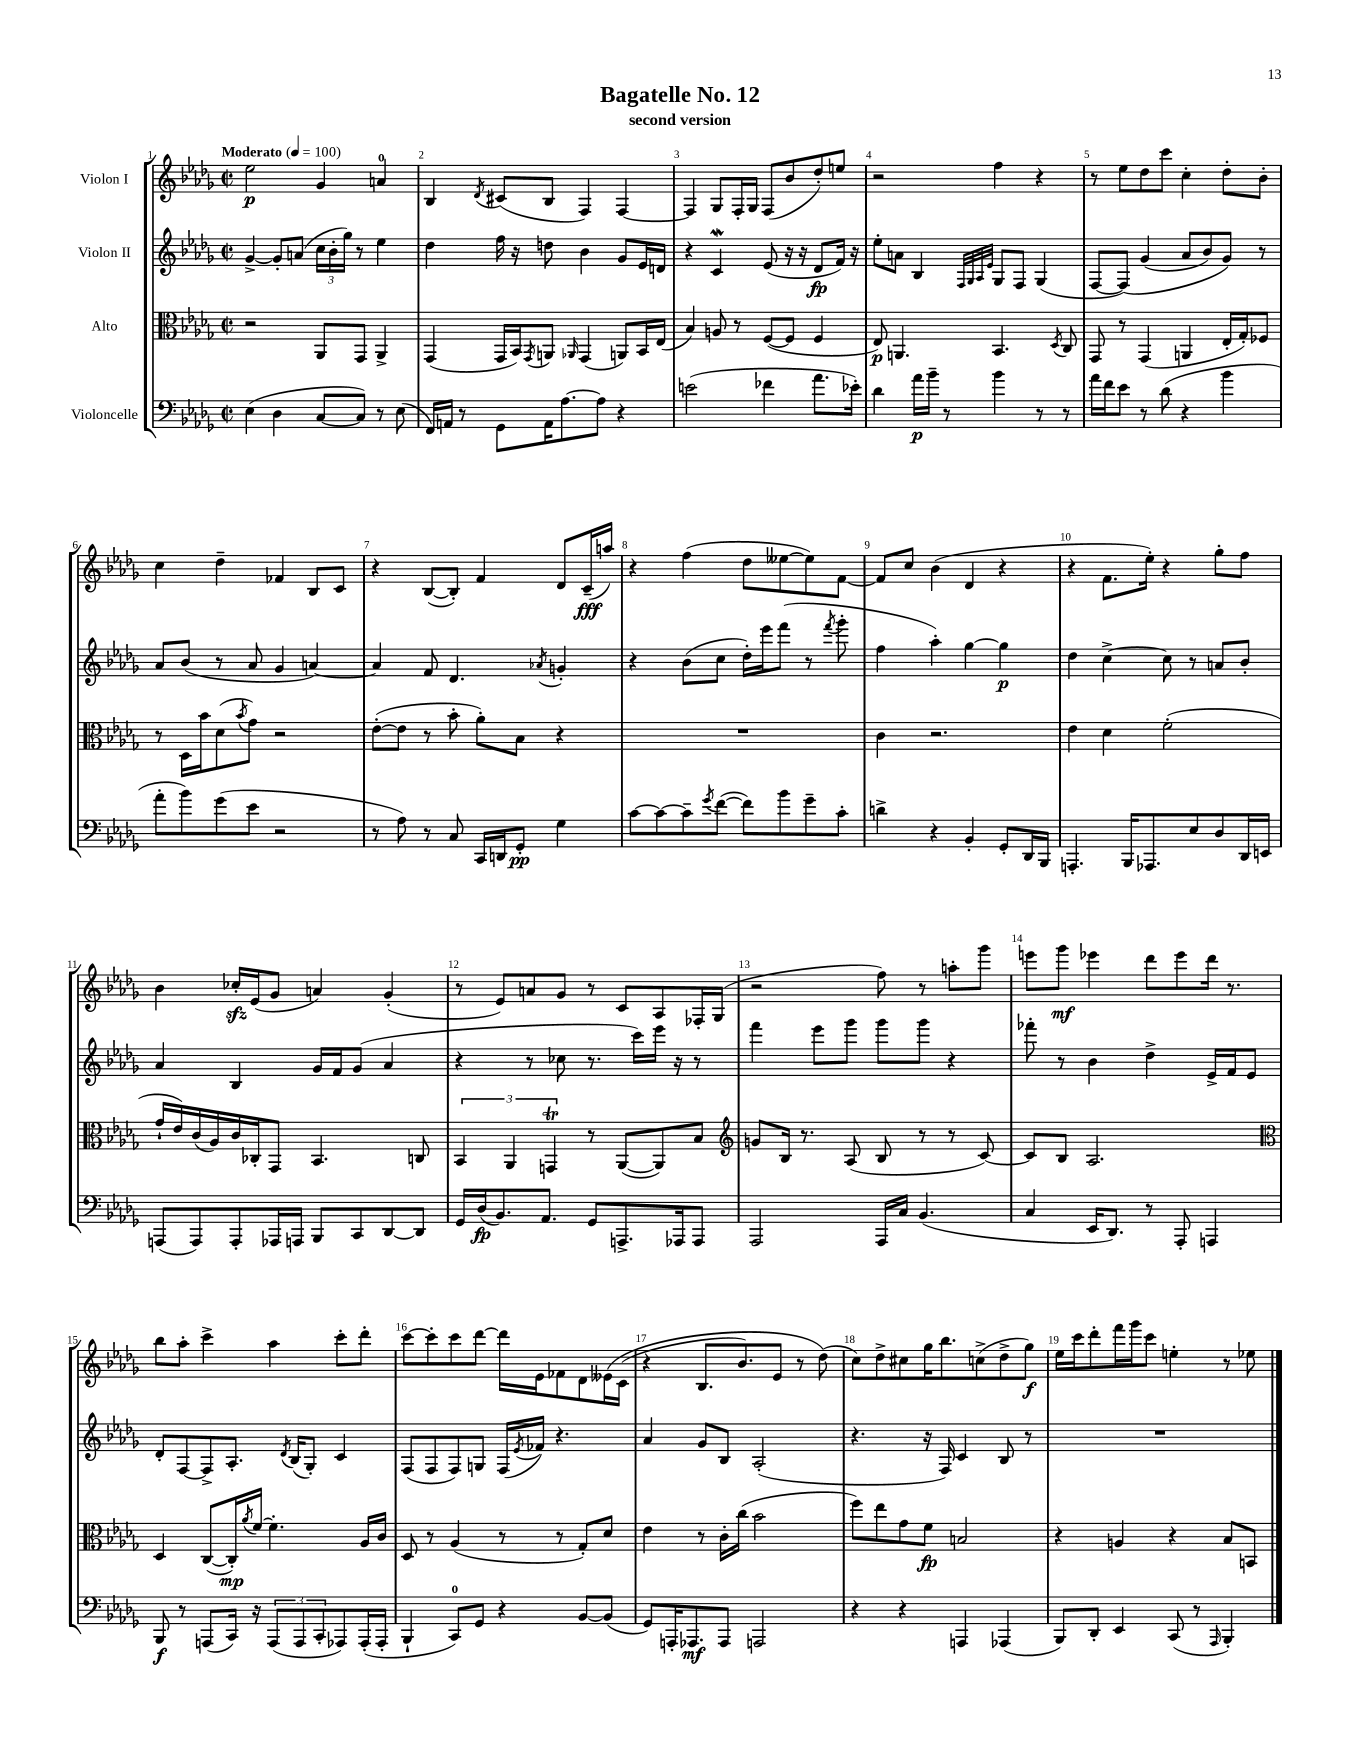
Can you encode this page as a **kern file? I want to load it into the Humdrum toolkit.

**kern	**dynam	**kern	**dynam	**kern	**dynam	**kern	**dynam
*part4	*part4	*part3	*part3	*part2	*part2	*part1	*part1
*staff4	*staff4	*staff3	*staff3	*staff2	*staff2	*staff1	*staff1
*I"Violoncelle	*	*I"Alto	*	*I"Violon II	*	*I"Violon I	*
*clefF4	*	*clefC3	*	*clefG2	*	*clefG2	*
*k[b-e-a-d-g-]	*	*k[b-e-a-d-g-]	*	*k[b-e-a-d-g-]	*	*k[b-e-a-d-g-]	*
*M2/2	*	*M2/2	*	*M2/2	*	*M2/2	*
*met(c|)	*	*met(c|)	*	*met(c|)	*	*met(c|)	*
*MM100	*	*MM100	*	*MM100	*	*MM100	*
=1	=1	=1	=1	=1	=1	=1	=1
!	!	!	!	!	!	!LO:TX:a:B:t=Moderato	!
(4E-\	.	2r	.	[4g-^/	.	2ee-\	p
4D-\	.	.	.	8g-'/L]	.	.	.
.	.	.	.	(8an/J	.	.	.
[8C/L	.	8AA-/L	.	24cc\LL	.	4g-/	.
.	.	.	.	24b-'\	.	.	.
.	.	.	.	24gg-\JJ)	.	.	.
8C/J])	.	8GG-/J	.	8r	.	.	.
8r	.	4AA-^/	.	4ee-\	.	4an/	.
(8E-\	.	.	.	.	.	.	.
=2	=2	=2	=2	=2	=2	=2	=2
16FF/LL)	.	(4GG-/	.	4dd-\	.	4B-/	.
16AAn/JJ	.	.	.	.	.	.	.
8r	.	.	.	.	.	.	.
.	.	.	.	.	.	8qd-/	.
8GG-\L	.	16GG-/LL	.	16ff\	.	(8c#X/L	.
.	.	16BB-/J)	.	16r	.	.	.
.	.	8qGG-/	.	.	.	.	.
16AA\K	.	8AAn/J	.	8ddn\	.	8B-/J	.
[8.A-\	.	.	.	.	.	.	.
.	.	16qqAA-X/	.	.	.	.	.
.	.	(4GG-/	.	4b-\	.	4F/)	.
8A-\J]	.	.	.	.	.	.	.
4r	.	8AAn/L)	.	8g-/L	.	[4F/	.
.	.	16BB-/L	.	16e-/L	.	.	.
.	.	(16E-/JJ	.	16dn/JJ	.	.	.
=3	=3	=3	=3	=3	=3	=3	=3
(2en\	.	4B-/)	.	4r	.	4F/]	.
.	.	8An/	.	4cW/	.	8G-/L	.
.	.	8r	.	.	.	16F'/L	.
.	.	.	.	.	.	16G-/JJ	.
4f-X\	.	([8F/L	.	(8e-/	.	(8F/L	.
.	.	8F/J]	.	16r	.	8b-/	.
.	.	.	.	16r	.	.	.
8.a-\L	.	4F/	.	8d-/L	fp	8dd-'/)	.
.	.	.	.	16f/Jk)	.	8een/J	.
16e-X'\Jk)	.	.	.	16r	.	.	.
=4	=4	=4	=4	=4	=4	=4	=4
4d-\	.	8E-/)	p	8ee-'\L	.	2r	.
.	.	4.AAn/	.	8an\J	.	.	.
16a-\LL	p	.	.	4B-/	.	.	.
16b-~\JJ	.	.	.	.	.	.	.
8r	.	.	.	.	.	.	.
.	.	.	.	32qqF/LLL	.	.	.
.	.	.	.	32qqG-/	.	.	.
.	.	.	.	32qqA-/	.	.	.
.	.	.	.	32qqe-/JJJ	.	.	.
4b-\	.	4.BB-/	.	8G-/L	.	4ff\	.
.	.	.	.	8F/J	.	.	.
8r	.	.	.	(4G-/	.	4r	.
.	.	8qD-/	.	.	.	.	.
8r	.	8C/	.	.	.	.	.
=5	=5	=5	=5	=5	=5	=5	=5
16a-\LL	.	8GG-/	.	[8F/L	.	8r	.
16f\J	.	.	.	.	.	.	.
8e-\J	.	8r	.	(8F/J])	.	8ee-\L	.
8r	.	(4GG-/	.	(4g-/	.	8dd-\	.
(8d-\	.	.	.	.	.	8ccc\J	.
4r	.	4AAn/	.	8a-/L	.	4cc'\	.
.	.	.	.	8b-/)	.	.	.
4b-\	.	16E-'/LL	.	8g-/J)	.	8dd-'\L	.
.	.	16G-'/J)	.	.	.	.	.
.	.	8F-X/J	.	8r	.	8b-'\J	.
!!LO:LB:g=z
=6	=6	=6	=6	=6	=6	=6	=6
8a-'\L	.	8r	.	8a-/L	.	4cc\	.
8b-\)	.	16D-\LL	.	(8b-/J	.	.	.
.	.	16b-\J	.	.	.	.	.
(8g-\	.	(8d-\	.	8r	.	4dd-~\	.
.	.	8qb-/	.	.	.	.	.
8e-\J	.	8g-\J)	.	8a-/	.	.	.
2r	.	2r	.	4g-/	.	4f-X/	.
.	.	.	.	[4an/)	.	8B-/L	.
.	.	.	.	.	.	8c/J	.
=7	=7	=7	=7	=7	=7	=7	=7
8r	.	([8e-'\L	.	4a/]	.	4r	.
8A-\)	.	8e-\J]	.	.	.	.	.
8r	.	8r	.	8f/	.	([8B-/L	.
8C/	.	8b-'\	.	4.d-/	.	8B-'/J])	.
16CC/LL	.	8a-'\L)	.	.	.	4f/	.
16DDn/J	.	.	.	.	.	.	.
8GG-'/J	pp	8B-\J	.	.	.	.	.
.	.	.	.	8qa-X/	.	.	.
4G-\	.	4r	.	4gn'/	.	8d-/L	.
.	.	.	.	.	.	(16c~/L	fff
.	.	.	.	.	.	16aan/JJ)	.
=8	=8	=8	=8	=8	=8	=8	=8
[8c\L	.	1r	.	4r	.	4r	.
8c\_	.	.	.	.	.	.	.
8c~\]	.	.	.	(8b-\L	.	(4ff\	.
8qg-/	.	.	.	.	.	.	.
([8f\J	.	.	.	8cc\J	.	.	.
8f\L])	.	.	.	16dd-'\LL)	.	8dd-\L	.
.	.	.	.	16eee-\J	.	.	.
8b-\	.	.	.	(8fff\J	.	[8ee--X\	.
8g-~\	.	.	.	8r	.	8ee--\])	.
.	.	.	.	8qfff/	.	.	.
8c'\J	.	.	.	8ggg-'\	.	[8f\J	.
=9	=9	=9	=9	=9	=9	=9	=9
4dn^\	.	4c\	.	4ff\	.	8f/L]	.
.	.	.	.	.	.	8cc/J	.
4r	.	2.r	.	4aa-'\)	.	(4b-\	.
4BB-'/	.	.	.	[4gg-\	.	4d-/	.
8GG-'/L	.	.	.	4gg-\]	p	4r	.
16DD-/L	.	.	.	.	.	.	.
16BBB-/JJ	.	.	.	.	.	.	.
=10	=10	=10	=10	=10	=10	=10	=10
4.AAAn'/	.	4e-\	.	4dd-\	.	4r	.
.	.	4d-\	.	[4cc^\	.	8.f\L	.
16BBB-/KL	.	.	.	.	.	.	.
8.AAA-X/	.	.	.	.	.	16ee-'\Jk)	.
.	.	(2f'\	.	8cc\]	.	4r	.
8E-/	.	.	.	8r	.	.	.
8D-/	.	.	.	8an/L	.	8gg-'\L	.
16DD-/L	.	.	.	8b-'/J	.	8ff\J	.
16EEn/JJ	.	.	.	.	.	.	.
!!LO:LB:g=z
=11	=11	=11	=11	=11	=11	=11	=11
(8AAAn/L	.	16g-`/LL	.	4a-/	.	4b-\	.
.	.	16e-/)	.	.	.	.	.
8AAA/)	.	(16c/	.	.	.	.	.
.	.	16A-/)	.	.	.	.	.
8AAA'/	.	16c/	.	4B-/	.	16cc-Xzz'/LL	.
.	.	16C-X'/J	.	.	.	(16e-/J	.
16AAA-X/L	.	8GG-/J	.	.	.	8g-/J	.
16AAAn/JJ	.	.	.	.	.	.	.
8BBB-/L	.	4.BB-/	.	16g-/LL	.	4an/)	.
.	.	.	.	16f/J	.	.	.
8CC/	.	.	.	(8g-/J	.	.	.
[8DD-/	.	.	.	4a-/	.	(4g-'/	.
8DD-/J]	.	8Cn/	.	.	.	.	.
=12	=12	=12	=12	=12	=12	=12	=12
16GG-/LL	.	6BB-/	.	4r	.	8r	.
(16D-/J	fp	.	.	.	.	.	.
8.BB-/)	.	.	.	.	.	8e-/L)	.
.	.	6AA-/	.	.	.	.	.
.	.	.	.	8r	.	8an/	.
8.AA-/J	.	.	.	.	.	.	.
.	.	6GGnt/	.	.	.	.	.
.	.	.	.	8cc-X\	.	8g-/J	.
8GG-/L	.	8r	.	8.r	.	8r	.
8.AAAn^/	.	([8AA-/L	.	.	.	8c/L	.
.	.	.	.	16ccc\LL)	.	.	.
.	.	8AA-/])	.	16eee-\JJ	.	8A-/	.
16AAA-X/k	.	.	.	16r	.	.	.
8AAA-/J	.	8B-/J	.	8r	.	16F-X'/L	.
.	.	.	.	.	.	(16G-/JJ	.
=13	=13	=13	=13	=13	=13	=13	=13
*	*	*clefG2	*	*	*	*	*
2AAA-/	.	8gn/L	.	4fff\	.	2r	.
.	.	16B-/Jk	.	.	.	.	.
.	.	8.r	.	.	.	.	.
.	.	.	.	8eee-\L	.	.	.
.	.	(8A-/	.	8ggg-\J	.	.	.
16AAA-/LL	.	8B-/	.	8ggg-\L	.	8ff\)	.
16C/JJ	.	.	.	.	.	.	.
(4.BB-/	.	8r	.	8ggg-\J	.	8r	.
.	.	8r	.	4r	.	8aan'\L	.
.	.	[8c/)	.	.	.	8ggg-\J	.
=14	=14	=14	=14	=14	=14	=14	=14
4C/	.	8c/L]	.	8fff-X'\	.	8eeen\L	.
.	.	8B-/J	.	8r	.	8ggg-\J	mf
16EE-/KL	.	2.A-/	.	4b-\	.	4eee-X\	.
8.DD-/J)	.	.	.	.	.	.	.
8r	.	.	.	4dd-^\	.	8ddd-\L	.
8AAA-'/	.	.	.	.	.	8eee-\	.
4AAAn/	.	.	.	16e-^/LL	.	16ddd-\Jk	.
.	.	.	.	16f/J	.	8.r	.
.	.	.	.	8e-/J	.	.	.
!!LO:LB:g=z
=15	=15	=15	=15	=15	=15	=15	=15
*	*	*clefC3	*	*	*	*	*
8BBB-/	f	4D-/	.	8d-'/L	.	8bb-\L	.
8r	.	.	.	[8F/	.	8aa-'\J	.
(8AAAn/L	.	([8C/L	.	8F^/]	.	4ccc^\	.
16CC/Jk)	.	16C'/L])	mp	8.A-'/J	.	.	.
.	.	8qa-/	.	.	.	.	.
16r	.	[16f/JJ	.	.	.	.	.
(12AAA/L	.	4.f'\]	.	.	.	4aa-\	.
.	.	.	.	8qd-/	.	.	.
.	.	.	.	(16B-/KL	.	.	.
12AAA/	.	.	.	.	.	.	.
.	.	.	.	8G-'/J)	.	.	.
12CC'/	.	.	.	.	.	.	.
8AAA-X/)	.	.	.	4c/	.	8ccc'\L	.
(16AAA-'/L	.	16A-/LL	.	.	.	8ddd-'\J	.
16AAA-'/JJ	.	16c/JJ	.	.	.	.	.
=16	=16	=16	=16	=16	=16	=16	=16
4BBB-`/	.	8D-/	.	(8F/L	.	[8ccc\L	.
.	.	8r	.	8F/	.	8ccc'\]	.
8CC/L)	.	(4A-/	.	8F/)	.	8ccc\	.
8GG-/J	.	.	.	8Gn/J	.	[8ddd-\J	.
4r	.	8r	.	(16F/LL	.	16ddd-\LL]	.
.	.	.	.	8qe-/	.	.	.
.	.	.	.	16f-X/JJ)	.	16e-\J	.
.	.	8r	.	4.r	.	8f-X\	.
[8BB-/L	.	8G-'/L)	.	.	.	8d-\	.
(8BB-/J]	.	8d-/J	.	.	.	(16e--X\L	.
.	.	.	.	.	.	(16c\JJ	.
=17	=17	=17	=17	=17	=17	=17	=17
8GG-/L)	.	4e-\	.	4a-/	.	4r	.
16AAAn'/K	.	.	.	.	.	.	.
8.AAA-X/	mf	.	.	.	.	.	.
.	.	8r	.	8g-/L	.	8.B-/L	.
8AAA-/J	.	16c'\LL	.	8B-/J	.	.	.
.	.	(16cc\JJ	.	.	.	8.b-/)	.
2AAAn/	.	2b-\	.	(2A-'/	.	.	.
.	.	.	.	.	.	8e-/J	.
.	.	.	.	.	.	8r	.
.	.	.	.	.	.	(8dd-\)	.
=18	=18	=18	=18	=18	=18	=18	=18
4r	.	8ff\L)	.	4.r	.	8cc\L)	.
.	.	8ee-\	.	.	.	8dd-^\	.
4r	.	8g-\	.	.	.	8cc#X\	.
.	.	8f\J	fp	16r	.	16gg-\K	.
.	.	.	.	16F/)	.	8.bb-\	.
4AAAn/	.	2Bn/	.	4c/	.	.	.
.	.	.	.	.	.	(8ccn^\	.
(4AAA-X/	.	.	.	8B-/	.	8dd-^\	.
.	.	.	.	8r	.	8gg-\J)	f
=19	=19	=19	=19	=19	=19	=19	=19
8BBB-/L)	.	4r	.	1r	.	16ee-\LL	.
.	.	.	.	.	.	16ccc\J	.
8DD-'/J	.	.	.	.	.	8ddd-'\	.
4EE-/	.	4An/	.	.	.	16fff\L	.
.	.	.	.	.	.	16ggg-\J	.
.	.	.	.	.	.	8ccc\J	.
(8CC/	.	4r	.	.	.	4een'\	.
8r	.	.	.	.	.	.	.
16qqAAA-/	.	.	.	.	.	.	.
4BBB-'/)	.	8B-/L	.	.	.	8r	.
.	.	8BBn/J	.	.	.	8ee-X\	.
==	==	==	==	==	==	==	==
*-	*-	*-	*-	*-	*-	*-	*-
